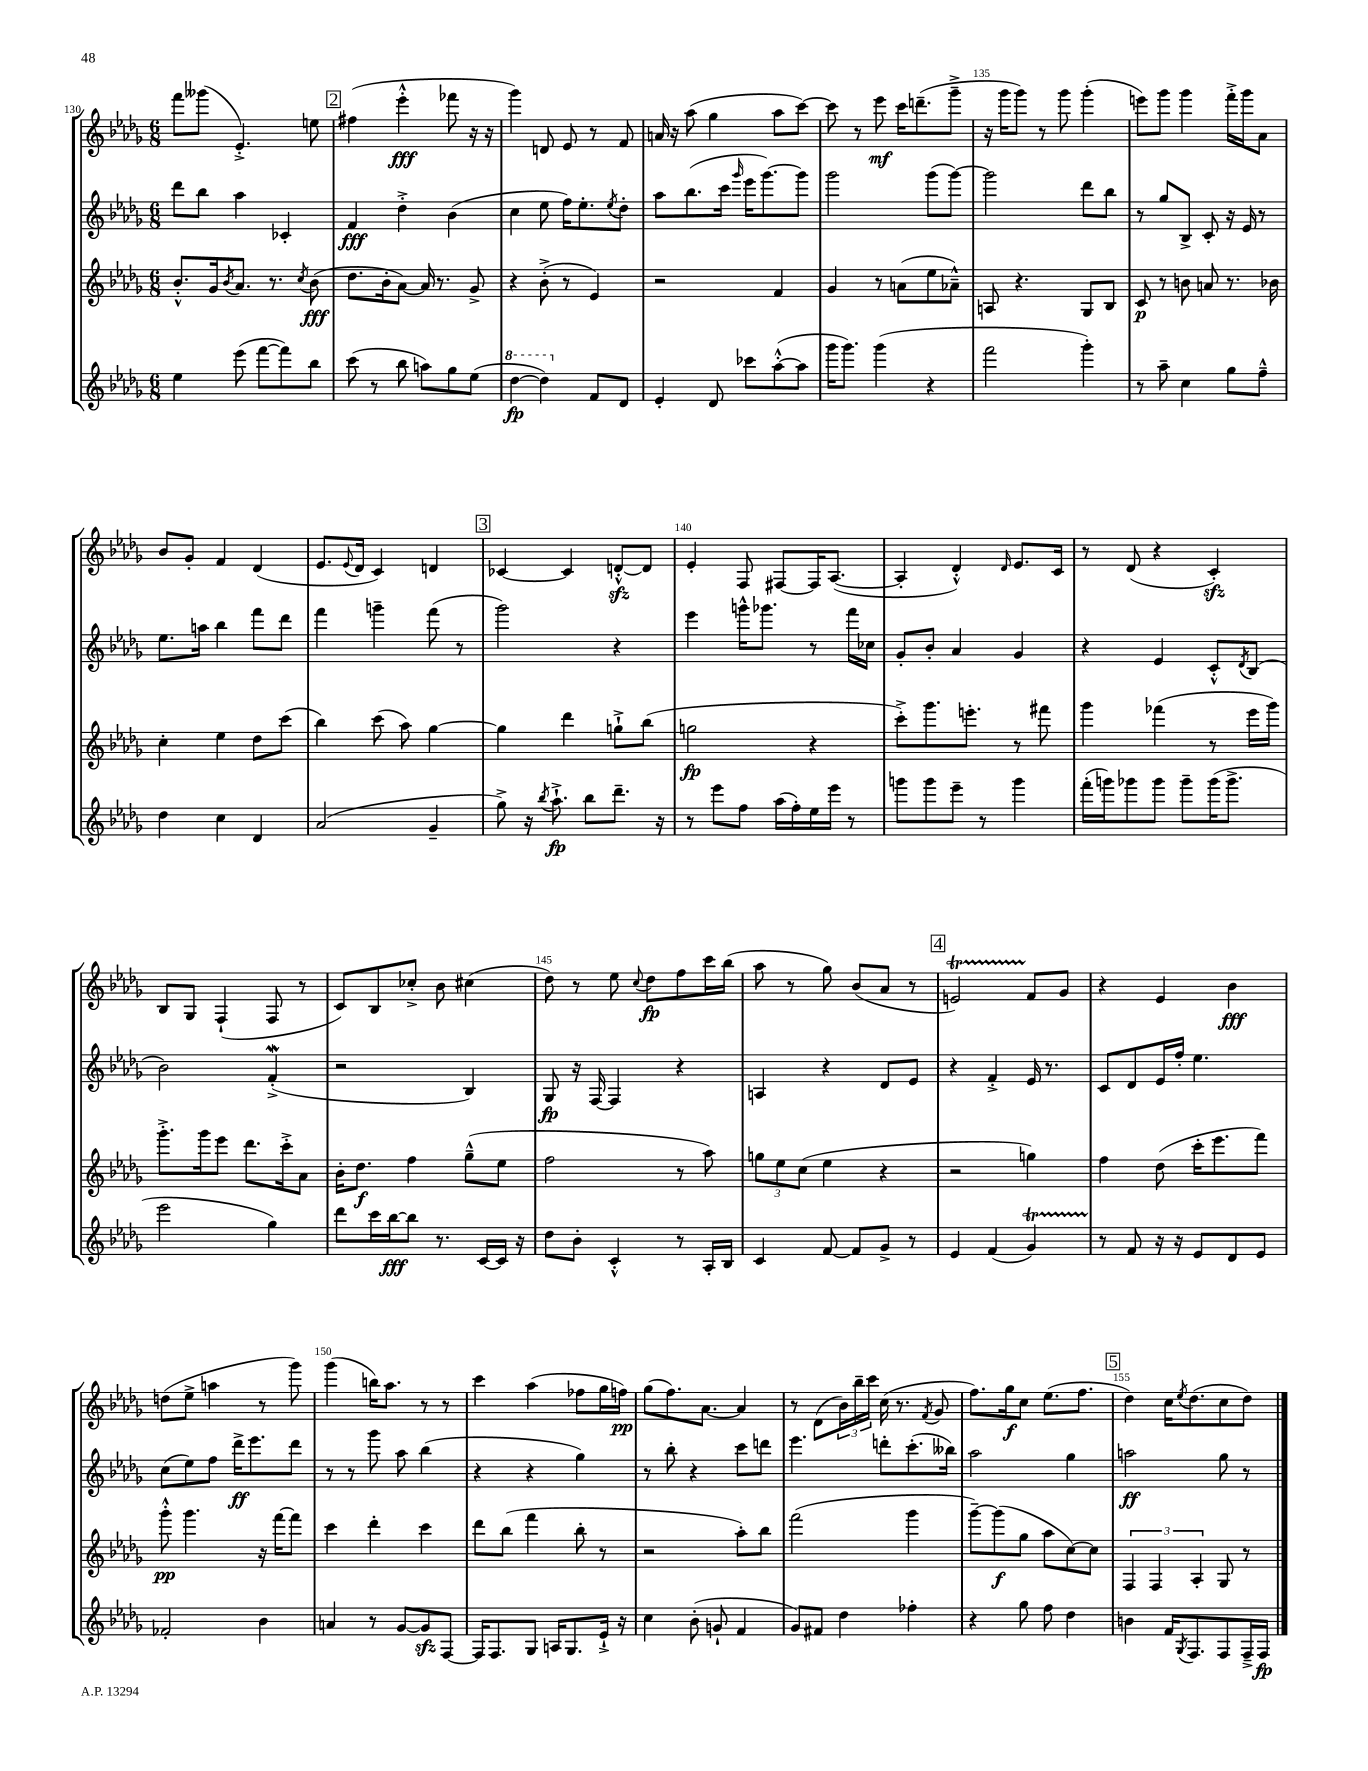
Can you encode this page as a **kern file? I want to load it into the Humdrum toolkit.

**kern	**kern	**kern	**kern
*staff4	*staff3	*staff2	*staff1
*clefG2	*clefG2	*clefG2	*clefG2
*k[b-e-a-d-g-]	*k[b-e-a-d-g-]	*k[b-e-a-d-g-]	*k[b-e-a-d-g-]
*M6/8	*M6/8	*M6/8	*M6/8
4ee-\	8.b-'^^/L	8ddd-\L	8fff\L
.	.	8bb-\J	(8ggg--\J
.	16g-/k	.	.
.	8qb-/	.	.
(8eee-\	8.a-/J	4aa-\	4.e-'^/)
[8fff\L	.	.	.
.	8.r	.	.
8fff\])	.	4c-'/	.
.	8qcc/	.	.
8bb-\J	(8b-\	.	8ee\
=	=	=	=
(8ccc\	8.dd-\L	4f/	(4ff#\
8r	.	.	.
.	16b-'\k	.	.
8bb-\	[8a-\J)	4dd-'^\	4eee-'^^\
8aa\L)	16a-/]	.	.
.	8.r	.	.
8gg-\	.	(4b-\	8fff-\
(8ee-\J	8g-^/	.	16r
.	.	.	16r
=	=	=	=
[4ddd-\	4r	4cc\	4ggg-\)
4ddd-\])	(8b-'^\	8ee-\	8d/
.	8r	16ff\LK)	8e-/
.	.	8.ee-'\	.
8f/L	4e-/)	.	8r
.	.	8qee-/	.
8d-/J	.	8dd-'\J	8f/
=	=	=	=
4e-'/	2r	8aa-\L	16a/
.	.	.	16r
.	.	(8.bb-\	(8aa-\
8d-/	.	.	4gg-\
.	.	16ccc\Jk	.
.	.	16qqggg-/	.
8ccc-\L	.	16eee-\LK	.
.	.	[8.ggg-\)	.
([8aa-'^^\	4f/	.	8aa-\L
8aa-\]J	.	8ggg-\]J	[8ccc\J)
=	=	=	=
16ggg-\LK	4g-/	2ggg-\	8ccc\]
8.ggg-\J)	.	.	.
.	.	.	8r
(4ggg-\	8r	.	8eee-\
.	(8a\L	.	16ccc\LK
.	.	.	(8.ddd~\
4r	8ee-\	(8ggg-\L	.
.	8a-~^^\J)	[8ggg-\J)	8ggg-~^\J
=	=	=	=
2fff\	8A/	2ggg-\]	16r
.	.	.	16ggg-\LK
.	4.r	.	8ggg-\J)
.	.	.	8r
.	.	.	8ggg-\
4ggg-'\)	8G-/L	8ddd-\L	(4ggg-'\
.	8B-/J	8bb-\J	.
=	=	=	=
8r	8c/	8r	8eee\L)
8aa-~\	8r	8gg-/L	8ggg-\J
4cc\	8b\	8B-^/J	4ggg-\
.	8a/	8c'/	.
8gg-\L	8.r	16r	16fff'^\LL
.	.	16e-/	16ggg-\J
8ff~^^\J	.	8r	8a-\J
.	16b-\	.	.
=	=	=	=
4dd-\	4cc'\	8.ee-\L	8b-/L
.	.	.	8g-'/J
.	.	16aa\Jk	.
4cc\	4ee-\	4bb-\	4f/
4d-/	8dd-\L	8fff\L	(4d-/
.	(8ccc\J	8ddd-\J	.
=	=	=	=
(2a-/	4bb-\)	4fff\	8.e-/L
.	.	.	8qqe-/
.	.	.	16d-/Jk
.	(8ccc\	4ggg~\	4c/)
.	8aa-\)	.	.
4g-~/	[4gg-\	(8fff\	4d/
.	.	8r	.
=	=	=	=
8gg-^\)	4gg-\]	2ggg-\)	[4c-/
16r	.	.	.
8qbb-/	.	.	.
8.aa-`^\	.	.	.
.	4ddd-\	.	4c-/]
8bb-\L	.	.	.
8.ddd-~\J	8gg`^\L	4r	[8d'^^/L
.	(8bb-\J	.	8d/]J
16r	.	.	.
=	=	=	=
8r	2gg\	4eee-\	4e-'/
8eee-\L	.	.	.
8ff\J	.	16ggg^^\LK	8F/
.	.	8.ggg-\J	.
(16aa-\LL	.	.	[8F#/L
16ff'\)	.	.	.
16ee-\	4r	8r	16F#/]K
16eee-\JJ	.	.	([8.A-/J
8r	.	16fff\LL	.
.	.	16cc-\JJ	.
=	=	=	=
8ggg\L	8ccc'^\L)	8g-'/L	4A-'/]
8ggg\	8.ggg-\	8b-'/J	.
8eee-~\J	.	4a-/	4d-'^^/)
.	8.eee'\J	.	.
8r	.	.	.
.	.	.	16qqd-/
4ggg\	8r	4g-/	8.e-/L
.	8fff#\	.	.
.	.	.	16c/Jk
=	=	=	=
(16fff'\LL	4ggg-\	4r	8r
16ggg\J)	.	.	.
8ggg-\	.	.	(8d-/
8ggg-\J	(4fff-\	4e-/	4r
8ggg-~\L	.	.	.
(16ggg-\K	8r	8c'^^/L	4c'/)
8.ggg-^\J	.	.	.
.	.	8qd-/	.
.	16eee-\LL	(8B-/J	.
.	16ggg-\JJ)	.	.
=	=	=	=
2eee-\	8.ggg-'^\L	2b-\)	8B-/L
.	.	.	8G-/J
.	16ggg-\k	.	.
.	8eee-\J	.	(4F`/
.	8.ddd-\L	.	.
4gg-\)	.	(4f'^/	8F/
.	16ccc'^\k	.	.
.	8a-\J	.	8r
=	=	=	=
8ddd-\L	16b-'\LK	2r	8c/L)
.	8.dd-\J	.	.
16ccc\L	.	.	8B-/
[16bb-\J	.	.	.
8bb-\]J	4ff\	.	8cc-'^/J
8.r	.	.	8b-\
.	(8gg-~^^\L	4B-/)	(4cc#\
[16c/LL	.	.	.
16c/]JJ	8ee-\J	.	.
16r	.	.	.
=	=	=	=
8dd-\L	2ff\	8G-/	8dd-\)
8b-'\J	.	16r	8r
.	.	[16F/	.
4c'^^/	.	4F/]	8ee-\
.	.	.	8qqcc/
.	.	.	8dd-\L
8r	8r	4r	8ff\
16A-'/LL	8aa-\)	.	16ccc\L
16B-/JJ	.	.	(16bb-\JJ
=	=	=	=
4c/	12gg\L	4A/	8aa-\
.	12ee-\	.	.
.	.	.	8r
.	(12cc\J	.	.
[8f/	4ee-\	4r	8gg-\)
8f/]L	.	.	(8b-/L
8g-^/J	4r	8d-/L	8a-/J
8r	.	8e-/J	8r
=	=	=	=
4e-/	2r	4r	2e/)
(4f/	.	4f'^/	.
4g-/)	4gg\)	16e-/	8f/L
.	.	8.r	.
.	.	.	8g-/J
=	=	=	=
8r	4ff\	8c/L	4r
8f/	.	8d-/	.
16r	(8dd-\	16e-/L	4e-/
16r	.	16ff'/JJ	.
8e-/L	16ccc'\LK	4.ee-\	.
.	8.eee-\	.	.
8d-/	.	.	4b-\
8e-/J	8fff\J)	.	.
=	=	=	=
2f-'/	8ggg-'^^\	(8cc\L	(8dd\L
.	4.ggg-\	8ee-\)	8ee-^\J
.	.	8ff\J	4aa\
.	.	16ddd-^\LK	.
.	.	8.eee-\	.
4b-\	16r	.	8r
.	[16fff\LK	.	.
.	8fff\]J	8ddd-\J	8ggg-\)
=	=	=	=
4a/	4ccc\	8r	(4ggg-\
.	.	8r	.
8r	4ddd-'\	8ggg-\	16bb\LK)
.	.	.	8.aa-\J
[8g-/L	.	8aa-\	.
8g-/]	4ccc\	(4bb-\	8r
[8F/J	.	.	8r
=	=	=	=
16F/]LK	8ddd-\L	4r	4ccc\
8.F/	.	.	.
.	(8bb-\J	.	.
8G-/J	4fff\	4r	(4aa-\
16A/LK	.	.	.
8.G-/	.	.	.
.	8bb-'\	4gg-\)	8ff-\L
16e-`^/Jk	8r	.	16gg-\L
16r	.	.	16ff\JJ)
=	=	=	=
4cc\	2r	8r	(8gg-\L
.	.	8bb-'\	8.ff\)
(8b-'\	.	4r	.
.	.	.	[8.a-\J
8g`/	.	.	.
4f/	8aa-'\L)	8ccc\L	4a-/]
.	8bb-\J	8ddd\J	.
=	=	=	=
8g-/L)	(2fff\	4.eee-\	8r
8f#/J	.	.	(8d-\L
4dd-\	.	.	24b-\L)
.	.	.	24bb-~\
.	.	.	24ccc\JJ
.	.	8ddd'\L	(16cc\
.	.	.	8.r
4ff-'\	4ggg-\	(8.ccc'\	.
.	.	.	8qf/
.	.	.	8g-/
.	.	16bb--\Jk)	.
=	=	=	=
4r	[8ggg-~\L)	2aa-\	8.ff\L)
.	(8ggg-\]	.	.
.	.	.	16gg-\k
8gg-\	8gg-\J	.	8cc\J
8ff\	8aa-\L	.	(8.ee-\L
4dd-\	[8cc\)	4gg-\	.
.	.	.	8.ff\J
.	8cc\]J	.	.
=	=	=	=
4b\	6F/	2aa\	4dd-\)
.	6F/	.	.
16f/LK	.	.	16cc\LK
8qG-/	.	.	8qee-/
8.F/	.	.	(8.dd-\
.	6A-'/	.	.
8F/	8G-/	8gg-\	8cc\
16F~^/L	8r	8r	8dd-\J)
16F/JJ	.	.	.
==	==	==	==
*-	*-	*-	*-
